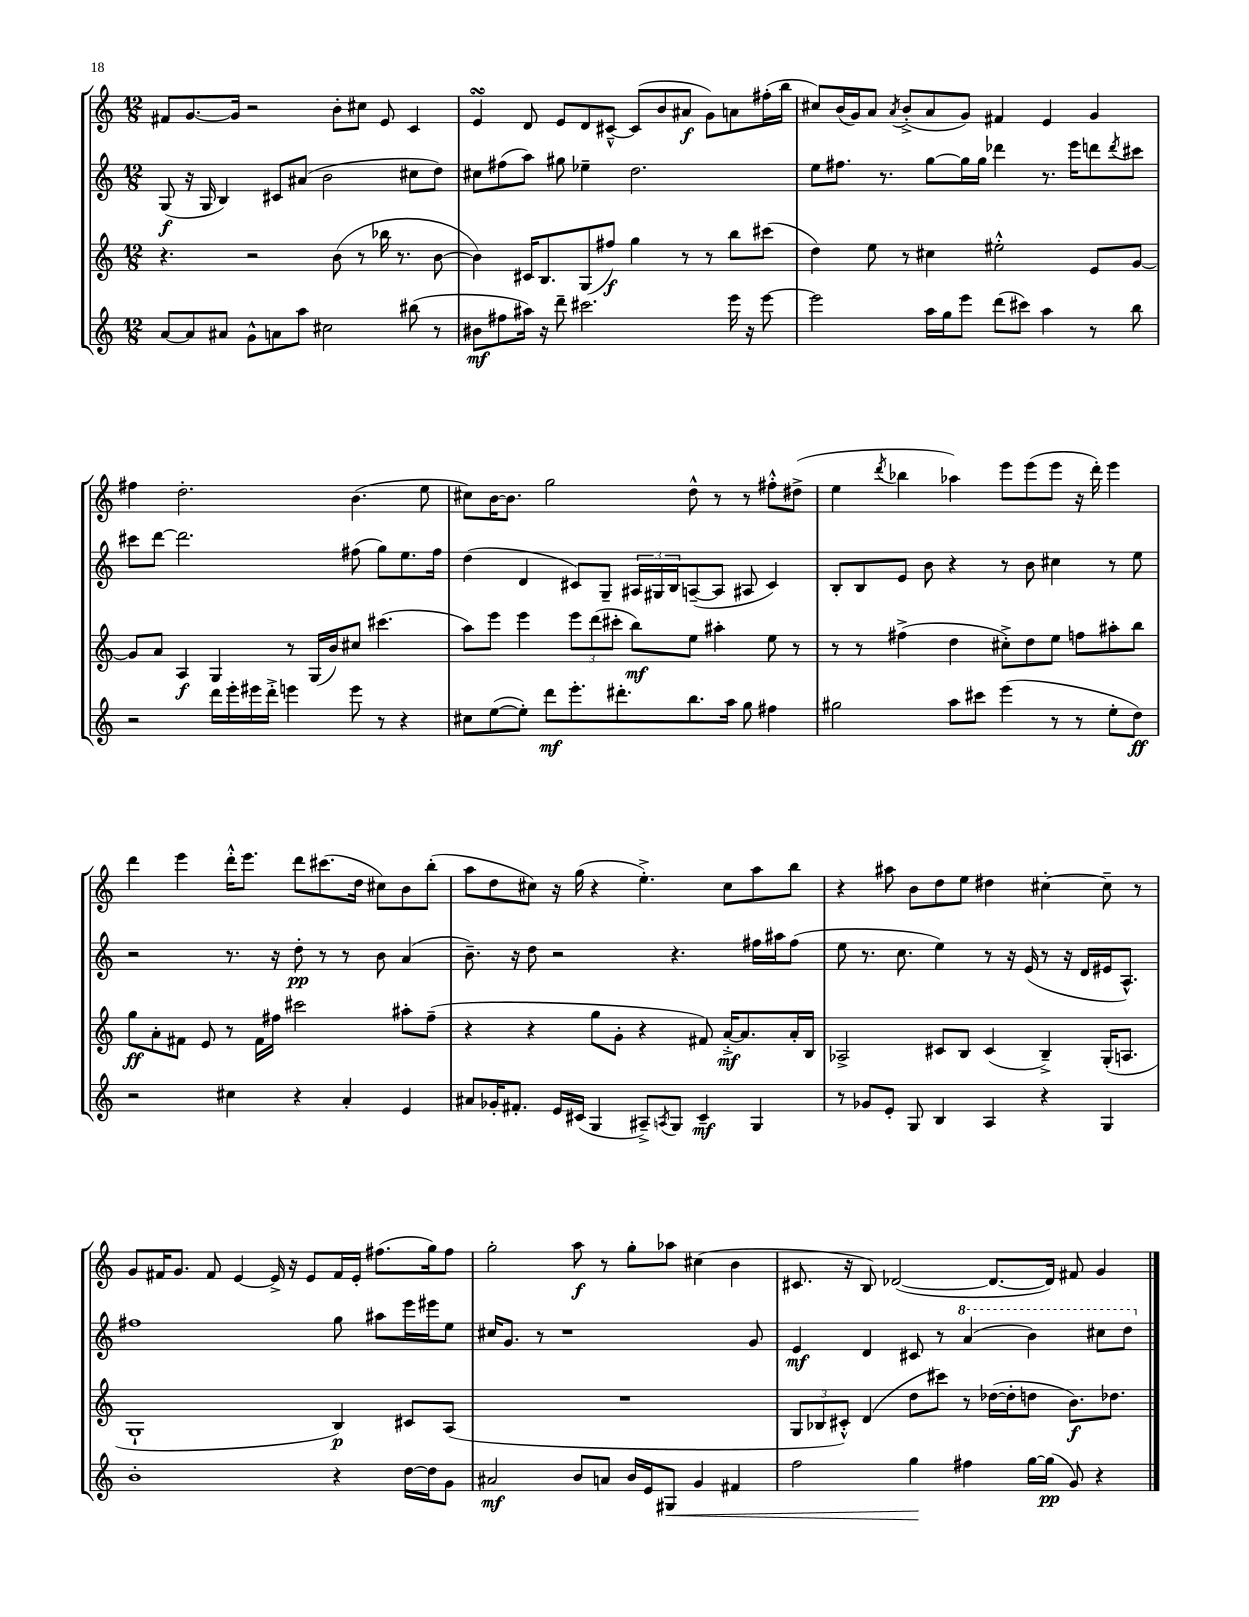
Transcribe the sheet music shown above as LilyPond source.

<<
\new StaffGroup <<
\new Staff = "s0" {
    \clef treble \key c \major \numericTimeSignature \time 12/8
    fis'8 g'8.~ g'16 r2 b'8-. cis''8 e'8 c'4 |
    e'4\turn d'8 e'8 d'8 cis'8~---^ cis'8( b'8 ais'8\f g'8) a'8 fis''16-.( b''16 |
    cis''8) b'16( g'16) a'8 \acciaccatura { a'8 } b'8-.->( a'8 g'8) fis'4 e'4 g'4 |
    fis''4 d''2.-. b'4.( e''8 |
    cis''8) b'16~ b'8. g''2 d''8-^ r8 r8 fis''8-.-^ dis''8->( |
    e''4 \acciaccatura { d'''8 } bes''4 aes''4) e'''8 e'''8( e'''8 r16 d'''16-.) e'''4 |
    d'''4 e'''4 d'''16-.-^ e'''8. d'''8 cis'''8.( d''16 cis''8) b'8 b''8-.( |
    a''8 d''8 cis''8) r16 g''16( r4 e''4.-.->) cis''8 a''8 b''8 |
    r4 ais''8 b'8 d''8 e''8 dis''4 cis''4~-. cis''8-- r8 |
    g'8 fis'16 g'8. fis'8 e'4~ e'16-> r16 e'8 fis'16 e'16-. fis''8.( g''16) fis''8 |
    g''2-. a''8\f r8 g''8-. aes''8 cis''4( b'4 |
    cis'8. r16 b8) des'2~( des'8.~ des'16) fis'8 g'4 \bar "|." |
}
\new Staff = "s1" {
    \clef treble \key c \major \numericTimeSignature \time 12/8
    g8\f( r16 g16 b4) cis'8 ais'8( b'2 cis''8 d''8) |
    cis''8 fis''8( a''8) gis''8 ees''4-- d''2. |
    e''8 fis''8. r8. g''8~ g''16 g''16 des'''4 r8. e'''16 d'''8 \acciaccatura { d'''8 } cis'''8 |
    cis'''8 d'''8~ d'''2. fis''8( g''8) e''8. fis''16 |
    d''4( d'4 cis'8) g8-- \tuplet 3/2 { ais16 gis16 b16 } a8~--( a8 ais8 cis'4) |
    b8-. b8 e'8 b'8 r4 r8 b'8 cis''4 r8 e''8 |
    r2 r8. r16 d''8-.\pp r8 r8 b'8 a'4( |
    b'8.--) r16 d''8 r2 r4. fis''16 ais''16 fis''8( |
    e''8 r8. c''8. e''4) r8 r16 e'16( r8 r16 d'16 eis'16 a8.-^) |
    fis''1 g''8 ais''8 e'''16 eis'''16 e''8 |
    cis''16 g'8. r8 r1 g'8 |
    e'4\mf d'4 cis'8 r8 \ottava #1 a''4( b''4) cis'''8 d'''8 \ottava #0 \bar "|." |
}
\new Staff = "s2" {
    \clef treble \key c \major \numericTimeSignature \time 12/8
    r4. r2 b'8( r8 bes''16 r8. b'8~ |
    b'4) cis'16 b8. g8( fis''8\f) g''4 r8 r8 b''8 cis'''8( |
    d''4) e''8 r8 cis''4 eis''2-.-^ e'8 g'8~ |
    g'8 a'8 a4\f g4 r8 g16( b'16) cis''8 cis'''4.( |
    a''8) e'''8 e'''4 \tuplet 3/2 { e'''8 d'''8( cis'''8-. } b''8\mf) e''8 ais''4-. e''8 r8 |
    r8 r8 fis''4->( d''4 cis''8-.->) d''8 e''8 f''8 ais''8-. b''8 |
    g''8\ff a'8-. fis'8 e'8 r8 fis'16 fis''16 cis'''2 ais''8-. fis''8--( |
    r4 r4 g''8 g'8-. r4 fis'8) a'16~-.->\mf a'8. a'16-. b16 |
    aes2-> cis'8 b8 cis'4( b4--->) g16-.( a8. |
    g1-! b4\p) cis'8 a8( |
    R1. |
    \tuplet 3/2 { g8 bes8 cis'8-.-^) } d'4( d''8 cis'''8) r8 des''16~( des''16-. d''8 b'8.\f) des''8. \bar "|." |
}
\new Staff = "s3" {
    \clef treble \key c \major \numericTimeSignature \time 12/8
    a'8~ a'8 ais'8 g'8-^ a'8 a''8 cis''2 bis''8( r8 |
    bis'8\mf fis''8 ais''16) r16 d'''8-- cis'''2. e'''16 r16 e'''8~ |
    e'''2 a''16 g''16 e'''8 d'''8( cis'''8) a''4 r8 b''8 |
    r2 d'''16 e'''16-. eis'''16 d'''16-.-> e'''4 e'''8 r8 r4 |
    cis''8 e''8~( e''8-.) d'''8\mf e'''8.-. dis'''8.-. b''8. a''16 g''8 fis''4 |
    gis''2 a''8 cis'''8 e'''4( r8 r8 e''8-. d''8\ff) |
    r2 cis''4 r4 a'4-. e'4 |
    ais'8 ges'16-. fis'8.-. e'16 cis'16( g4 ais8--->) \acciaccatura { a8 } g8 cis'4--\mf g4 |
    r8 ges'8 e'8-. g8 b4 a4 r4 g4 |
    b'1-. r4 d''16~ d''16 g'8 |
    ais'2\mf b'8 a'8 b'16 e'16 gis8\< g'4 fis'4 |
    f''2 g''4\! fis''4 g''16~ g''16\pp( g'8) r4 \bar "|." |
}
>>
>>
\layout { \context { \Score \remove "Bar_number_engraver" } }
